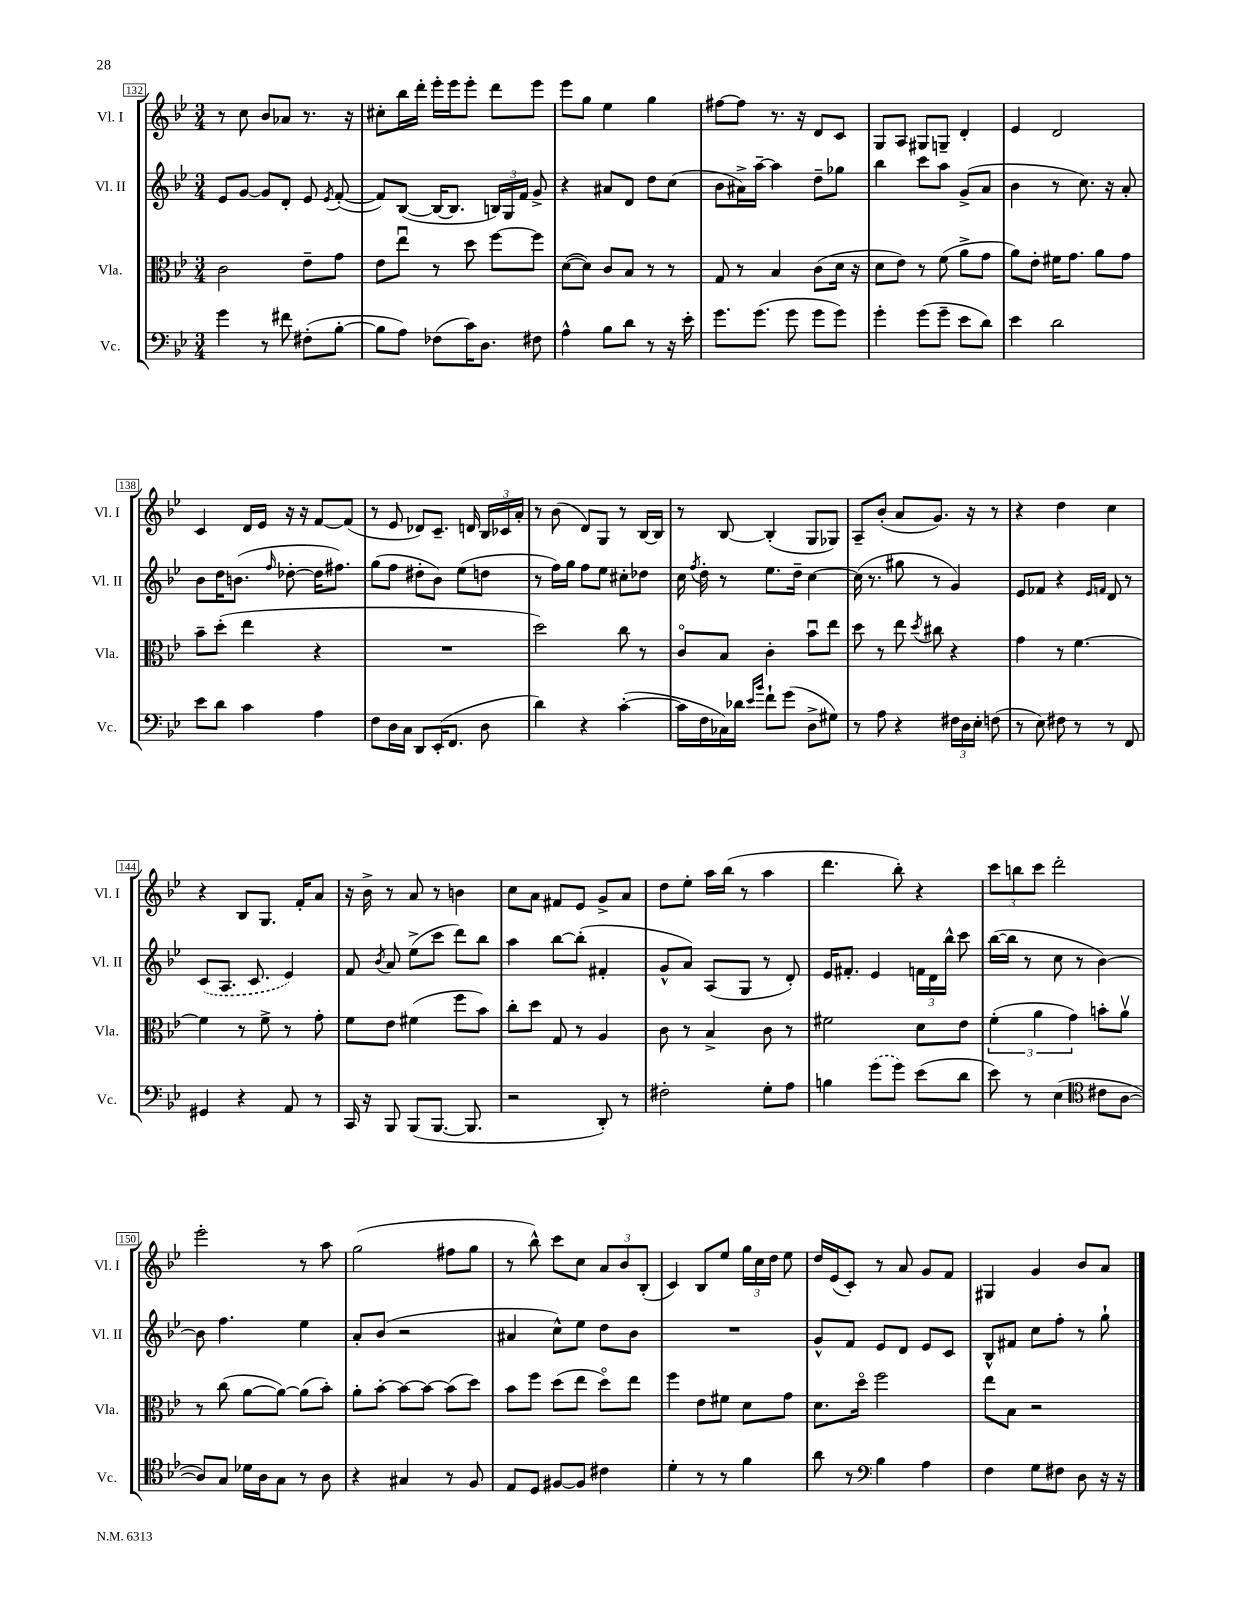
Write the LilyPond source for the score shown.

<<
\new StaffGroup <<
\new Staff = "s0" \with { instrumentName = "Vl. I" shortInstrumentName = "Vl. I" } {
    \clef treble \key bes \major \numericTimeSignature \time 3/4
    \autoBeamOff r8 c''8 bes'8[ aes'8] r8. r16 |
    cis''8[-. bes''16 d'''16]-. ees'''16[-. ees'''16 ees'''8]-. d'''8[ ees'''8] |
    ees'''8[ g''8] ees''4 g''4 |
    fis''8[~ fis''8] r8. r16 d'8[ c'8] |
    g8[ a8] gis8[ g8]-- d'4-. |
    ees'4 d'2 |
    c'4 d'16[ ees'16] r16 r16 f'8[~ f'8]( |
    r8 ees'8 des'8[) c'8.]-- d'16 \tuplet 3/2 { bes16[ ces'16 a'16]-. } |
    r8 bes'8( d'8[) g8] r8 bes16[~ bes16] |
    r8 bes8~ bes4-.( g8[ ges8]) |
    a8[-- bes'8]-.( a'8[ g'8.]) r16 r8 |
    r4 d''4 c''4 |
    r4 bes8[ g8.] f'16[-. a'8] |
    r16 bes'16-> r8 a'8 r8 b'4 |
    c''8[ a'8] fis'8[ ees'8] g'8[-> a'8] |
    d''8[ ees''8]-. a''16[ bes''16]( r8 a''4 |
    d'''4. bes''8-.) r4 |
    \tuplet 3/2 { c'''8[ b''8 c'''8] } d'''2-. |
    ees'''2-. r8 a''8 |
    g''2( fis''8[ g''8] |
    r8 bes''8-^) c'''8[ c''8] \tuplet 3/2 { a'8[ bes'8 bes8]-.( } |
    c'4) bes8[ ees''8] \tuplet 3/2 { g''16[ c''16 d''16] } ees''8 |
    d''16[ ees'16( c'8]-.) r8 a'8 g'8[ f'8] |
    gis4 g'4 bes'8[ a'8] \bar "|." |
}
\new Staff = "s1" \with { instrumentName = "Vl. II" shortInstrumentName = "Vl. II" } {
    \clef treble \key bes \major \numericTimeSignature \time 3/4
    \autoBeamOff ees'8[ g'8]~ g'8[ d'8]-. ees'8 \acciaccatura { ees'8 } f'8~-.( |
    f'8[) bes8]~( bes16[~ bes8.] \tuplet 3/2 { b16[) g16 f'16] } g'8-> |
    r4 ais'8[ d'8] d''8[ c''8]( |
    bes'8[ ais'16->) a''16]~-- a''4 d''8[-- ges''8] |
    bes''4 c'''8[ a''8] g'8[->( a'8] |
    bes'4 r8 c''8.) r16 a'8-. |
    bes'8[ d''16 b'8.]( \grace { f''16 } des''8~-. des''16[ fis''8.]) |
    g''8[( f''8] dis''8[-. bes'8]) ees''8[( d''8] |
    r8 f''16[) g''16] f''8[ ees''8] cis''8[-. des''8] |
    c''16 \acciaccatura { f''8 } d''16-. r8 ees''8.[ d''16]-- c''4~ |
    c''16( r8. gis''8 r8 g'4) |
    ees'8[ fes'8] r4 \grace { ees'16[ f'16] } d'8 r8 |
    \once \slurDashed c'8[( a8.] c'8. ees'4) |
    f'8 \acciaccatura { bes'8 } a'8 ees''8[->( c'''8] d'''8[) bes''8] |
    a''4 bes''8[~ bes''8]-.( fis'4-. |
    g'8[-^ a'8]) a8[( g8] r8 d'8-.) |
    ees'16[ fis'8.]-. ees'4 \tuplet 3/2 { f'16[ d'16 bes''16]-^ } c'''8 |
    bes''16[~( bes''16] r8 c''8 r8 bes'4~) |
    bes'8 f''4. ees''4 |
    a'8[-. bes'8]( r2 |
    ais'4 c''8[-^) ees''8] d''8[ bes'8] |
    R2. |
    g'8[-^ f'8] ees'8[ d'8] ees'8[ c'8] |
    bes8[-^ fis'8] c''8[ f''8]-. r8 g''8-! \bar "|." |
}
\new Staff = "s2" \with { instrumentName = "Vla." shortInstrumentName = "Vla." } {
    \clef alto \key bes \major \numericTimeSignature \time 3/4
    \autoBeamOff c'2 ees'8[-- g'8] |
    ees'8[ ees''8]\downbow r8 d''8 f''8[~ f''8] |
    d'8[~( d'8]) c'8[ bes8] r8 r8 |
    g8 r8 bes4 c'8[( d'16] r16 |
    d'8[ ees'8]) r8 f'8( a'8[-> g'8] |
    a'8[) ees'8]-. fis'16[ g'8.] a'8[ g'8] |
    bes'8[-- d''8]-.( ees''4 r4 |
    R2. |
    d''2) c''8 r8 |
    c'8[\flageolet bes8] c'4-. bes'8[\downbow ees''8] |
    d''8 r8 ees''8 \acciaccatura { d''8 } cis''8 r4 |
    g'4 r8 f'4.~ |
    f'4 r8 f'8-> r8 g'8-. |
    f'8[ ees'8] fis'4( f''8[ bes'8]) |
    c''8[-. d''8] g8 r8 a4 |
    c'8 r8 bes4-> c'8 r8 |
    fis'2 d'8[ ees'8] |
    \tuplet 3/2 { f'4-.( a'4 g'4) } b'8[-. a'8]\upbow |
    r8 c''8( a'8[~ a'8]~) a'8[( bes'8]-.) |
    a'8[-. bes'8]~-. bes'8[~ bes'8]~ bes'8[( d''8]) |
    bes'8[ f''8] d''8[( ees''8] d''8[\flageolet) ees''8] |
    f''4 ees'8[ fis'8] d'8[ g'8] |
    d'8.[ d''16]\flageolet f''2 |
    ees''8[ bes8] r2 \bar "|." |
}
\new Staff = "s3" \with { instrumentName = "Vc." shortInstrumentName = "Vc." } {
    \clef bass \key bes \major \numericTimeSignature \time 3/4
    \autoBeamOff g'4 r8 fis'8 fis8[-.( bes8]~-. |
    bes8[ a8]) fes8[( c'16) d8.] fis8 |
    a4-^ bes8[ d'8] r8 r16 ees'16-. |
    g'8.[ g'8.]( g'8 g'8[ g'8]) |
    g'4-. g'8[( g'8]-- ees'8[ d'8]) |
    ees'4 d'2 |
    ees'8[ d'8] c'4 a4 |
    f8[ d16 c16] d,8[ ees,16-.( f,8.] d8 |
    d'4) r4 c'4~-.( |
    c'16[ f16 ces16) des'16] \grace { ees'16[ bes'16] } f'8[-! g'8]( d8[-> gis8]) |
    r8 a8 r4 \tuplet 3/2 { fis16[ d16 ees16]-. } f8( |
    r8 ees8) fis8 r8 r8 f,8 |
    gis,4 r4 a,8 r8 |
    c,16 r16 bes,,8 bes,,8[( bes,,8.]~ bes,,8. |
    r2 d,8-.) r8 |
    fis2-. g8[-. a8] |
    b4 \once \slurDashed g'8[( g'8]) ees'8[( d'8] |
    ees'8) r8 ees4( \clef tenor cis'8[ a8]~ |
    a8[) g8] des'16[ a16 g8] r8 a8 |
    r4 gis4 r8 f8 |
    ees8[ d8] fis8[~ fis8] cis'4 |
    d'4-. r8 r8 f'4 |
    a'8 r8 \clef bass bes4 a4 |
    f4 g8[ fis8] d8 r16 r16 \bar "|." |
}
>>
>>
\layout { \context { \Score currentBarNumber = #132 \override BarNumber.stencil = #(make-stencil-boxer 0.1 0.3 ly:text-interface::print) } }
